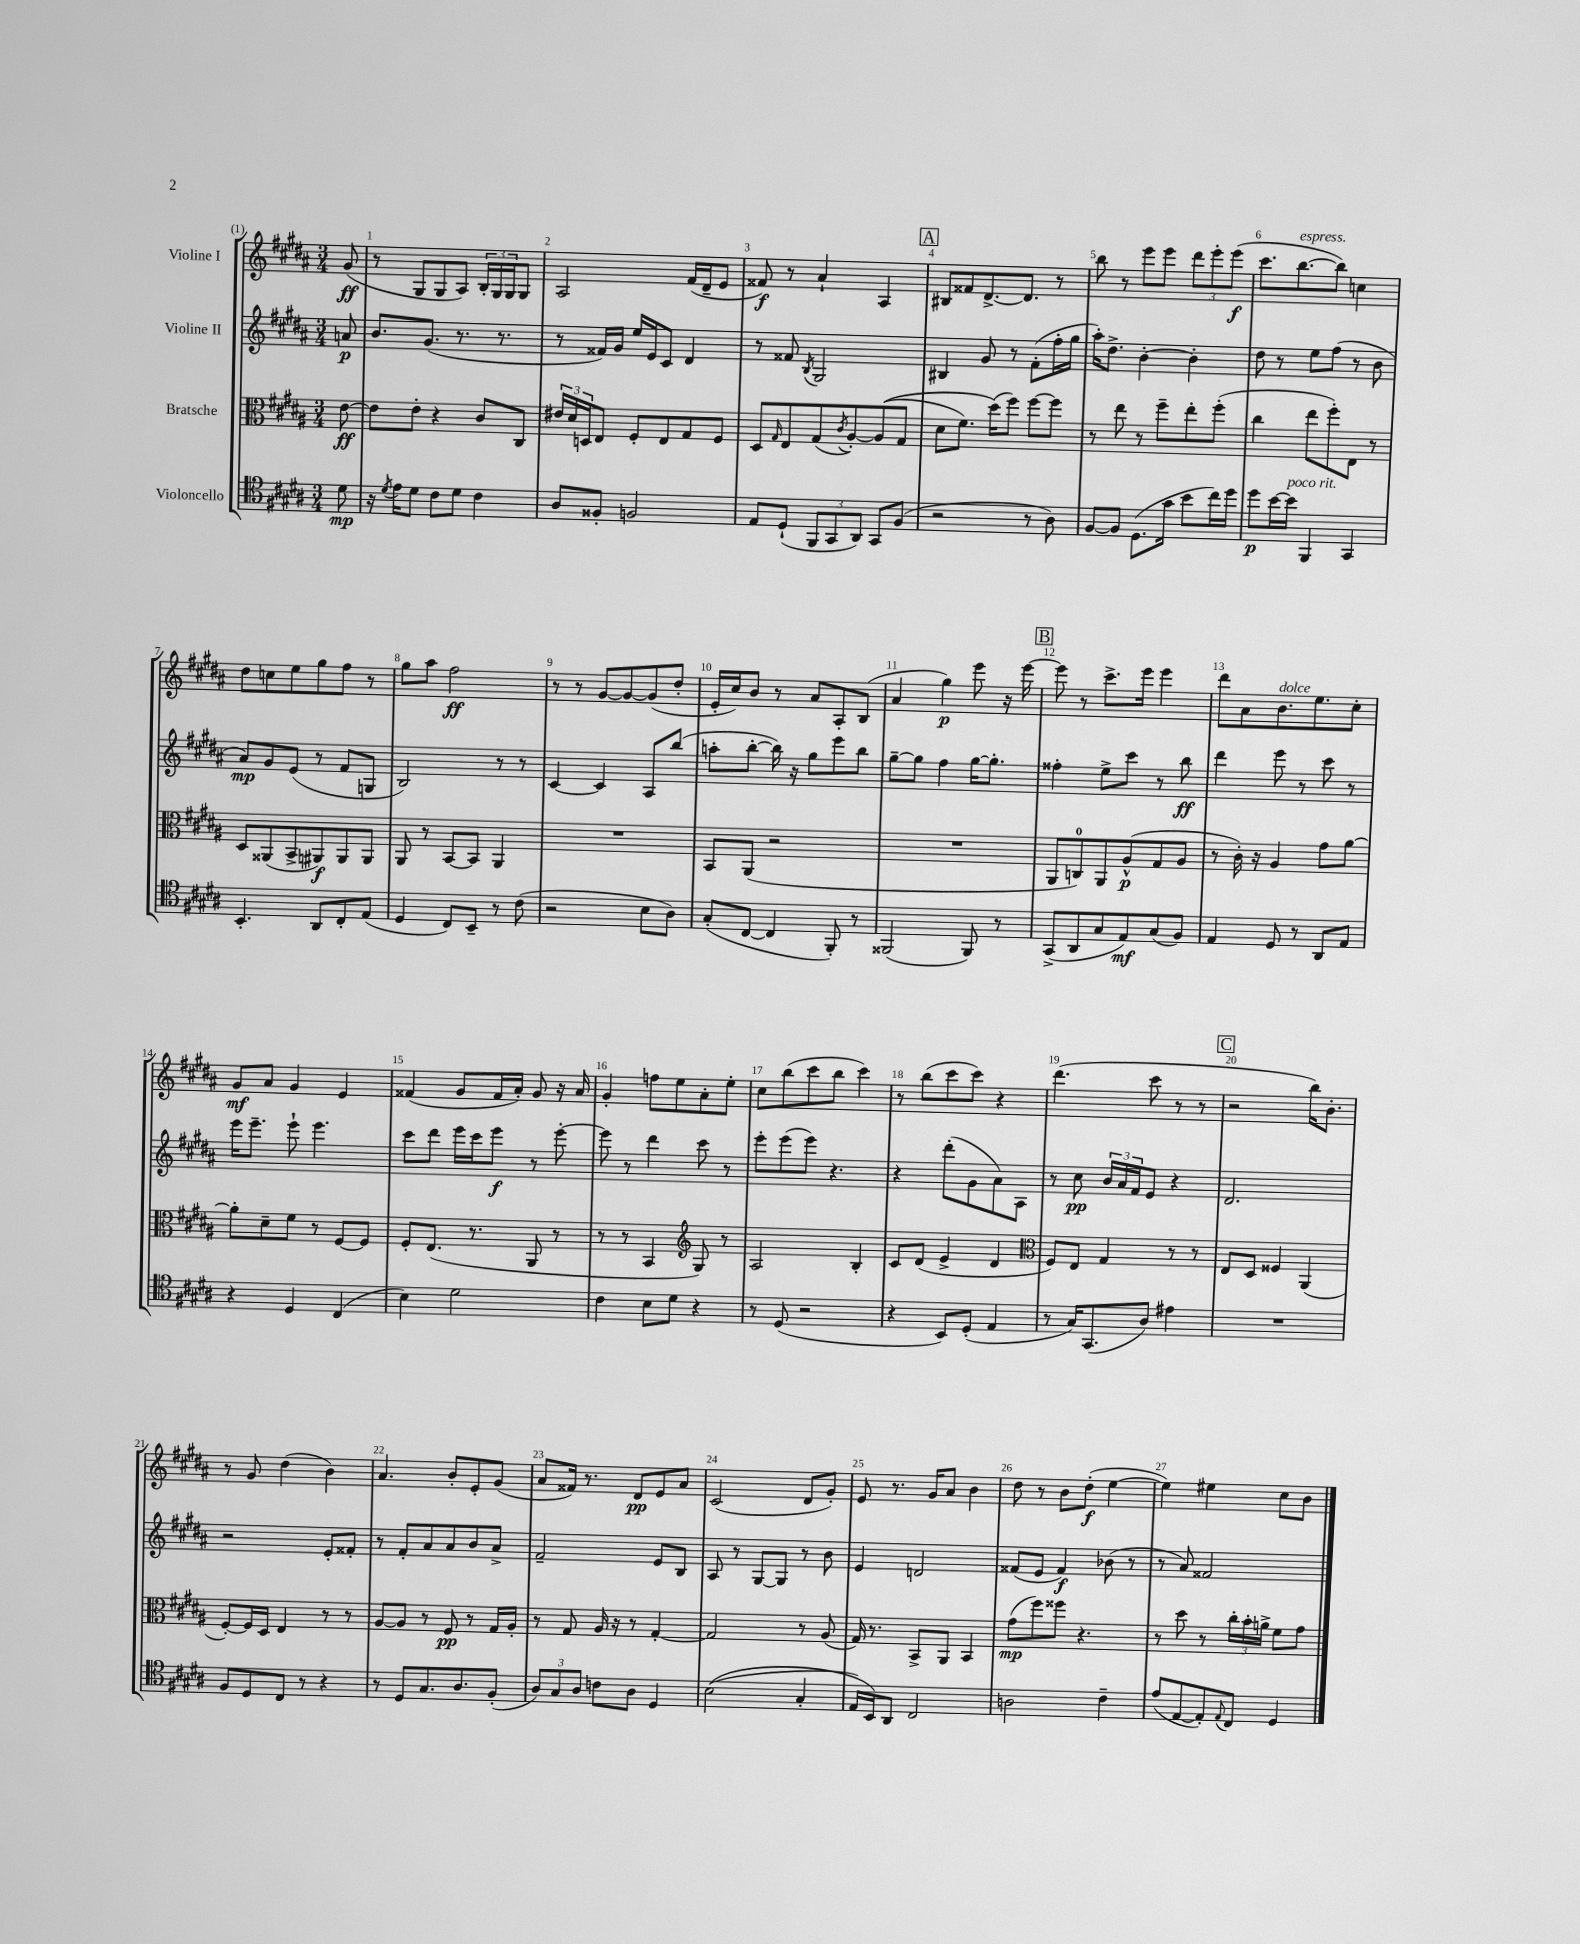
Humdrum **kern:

**kern	**dynam	**kern	**dynam	**kern	**dynam	**kern	**dynam
*part4	*part4	*part3	*part3	*part2	*part2	*part1	*part1
*staff4	*staff4	*staff3	*staff3	*staff2	*staff2	*staff1	*staff1
*I"Violoncello	*	*I"Bratsche	*	*I"Violine II	*	*I"Violine I	*
*clefC4	*	*clefC3	*	*clefG2	*	*clefG2	*
*k[f#c#g#d#a#]	*	*k[f#c#g#d#a#]	*	*k[f#c#g#d#a#]	*	*k[f#c#g#d#a#]	*
*M3/4	*	*M3/4	*	*M3/4	*	*M3/4	*
=	=	=	=	=	=	=	=
8d#\	mp	[8e\	ff	8an/	p	(8g#/	ff
=1	=1	=1	=1	=1	=1	=1	=1
16r	.	8e\L]	.	8.b/L	.	8r	.
8qd#/	.	.	.	.	.	.	.
16e\KL	.	.	.	.	.	.	.
8d#\J	.	8e'\J	.	.	.	8G#/L	.
.	.	.	.	(8.g#/J	.	.	.
8c#\L	.	4r	.	.	.	8G#/	.
8d#\J	.	.	.	8.r	.	8A#/J)	.
4c#\	.	8c#/L	.	.	.	24B'/LL	.
.	.	.	.	.	.	24G#/	.
.	.	.	.	8.r	.	.	.
.	.	.	.	.	.	24G#/J	.
.	.	8C#/J	.	.	.	8G#/J	.
=2	=2	=2	=2	=2	=2	=2	=2
8A#/L	.	24e#X/LL	.	8r	.	2A#/	.
.	.	24d#/	.	.	.	.	.
.	.	24Dn/J	.	.	.	.	.
8F##X'/J	.	8E/J	.	16f##X/LL)	.	.	.
.	.	.	.	16g#/JJ	.	.	.
2Fn/	.	8F#'/L	.	16ee/LL	.	.	.
.	.	.	.	16e/J	.	.	.
.	.	8E/	.	8c#/J	.	.	.
.	.	8G#/	.	4d#/	.	(16f#/LL	.
.	.	.	.	.	.	16d#~/J	.
.	.	8F#/J	.	.	.	8e/J	.
=3	=3	=3	=3	=3	=3	=3	=3
8E/L	.	8D#/L	.	8r	.	8f##X/)	f
.	.	16qqG#/	.	.	.	.	.
(8D#`/J	.	8E/	.	8f##X/	.	8r	.
.	.	.	.	8qB/	.	.	.
12FF#/L	.	(8G#/	.	2G#/	.	4a#`/	.
12GG#/	.	.	.	.	.	.	.
.	.	8qc#/	.	.	.	.	.
.	.	[8A#'/)	.	.	.	.	.
12AA#/J)	.	.	.	.	.	.	.
8GG#/L	.	((8A#/]	.	.	.	4A#/	.
(8F#/J	.	8G#/J	.	.	.	.	.
!!LO:REH:place=s1:t=A
=4	=4	=4	=4	=4	=4	=4	=4
2r	.	8d#\L	.	4B#X/	.	8B#X/L	.
.	.	8.f#\J)	.	.	.	8f##X/	.
.	.	.	.	8g#/	.	[8.d#^/	.
.	.	(16dd#\KL)	.	.	.	.	.
.	.	8ff#\J)	.	8r	.	.	.
.	.	.	.	.	.	8.d#/J]	.
8r	.	[8ff#\L	.	(8f#'\L	.	.	.
8A#\)	.	8ff#\J]	.	16ff#'\L	.	8r	.
.	.	.	.	16gg#\JJ	.	.	.
=5	=5	=5	=5	=5	=5	=5	=5
[8F#/L	.	8r	.	16aa#'\KL)	.	8bb\	.
.	.	.	.	8.dd#^\J	.	.	.
8F#/J]	.	8ee\	.	.	.	8r	.
(8.D#\L	.	8r	.	[4b'\	.	8eee\L	.
.	.	8ff#~\L	.	.	.	8eee\J	.
16g#\Jk	.	.	.	.	.	.	.
8b\L	.	8ee'\	.	4b'\]	.	12ddd#\L	.
.	.	.	.	.	.	12eee'\	.
16cc#\L)	.	(8ff#'\J	.	.	.	.	.
.	.	.	.	.	.	(12eee\J	f
16dd#\JJ	.	.	.	.	.	.	.
=6	=6	=6	=6	=6	=6	=6	=6
8dd#\L	p	4cc#\	.	8dd#\	.	8.ccc#\L	.
[16b\L	.	.	.	8r	.	.	.
!	!	!	!	!	!	!LO:TX:a:i:t=espress.	!
!LO:TX:a:i:t=poco rit.	!	!	!	!	!	!	!
16b\JJ]	.	.	.	.	.	[8.bb\	.
4FF#/	.	8ee\L	.	8ee\L	.	.	.
.	.	8ff#'\)	.	(8ff#\J	.	8bb\J])	.
4GG#/	.	8E\J	.	8r	.	4ccn\	.
.	.	8r	.	8b\	.	.	.
!!LO:LB:g=z
=7	=7	=7	=7	=7	=7	=7	=7
4.BB'/	.	8D#/L	.	8a#/L)	mp	8dd#\L	.
.	.	(8AA##X/	.	8g#/	.	8ccn\	.
.	.	8BB^/	.	(8e/J	.	8ee\	.
8AA#/L	.	8AA#X/)	f	8r	.	8gg#\	.
8C#'/	.	8AA#/	.	8f#/L	.	8ff#\J	.
(8E/J	.	8AA#/J	.	8Gn/J	.	8r	.
=8	=8	=8	=8	=8	=8	=8	=8
4D#/	.	8AA#/	.	2B/)	.	8gg#\L	.
.	.	8r	.	.	.	8aa#\J	.
8C#/L)	.	[8BB/L	.	.	.	2ff#\	ff
8BB~/J	.	8BB/J]	.	.	.	.	.
8r	.	4AA#/	.	8r	.	.	.
(8c#\	.	.	.	8r	.	.	.
=9	=9	=9	=9	=9	=9	=9	=9
2r	.	2.r	.	[4c#/	.	8r	.
.	.	.	.	.	.	8r	.
.	.	.	.	4c#/]	.	[8g#/L	.
.	.	.	.	.	.	8g#/_	.
8B\L	.	.	.	8A#/L	.	(8g#/]	.
8A#\J)	.	.	.	(8bb/J	.	8dd#'/J	.
=10	=10	=10	=10	=10	=10	=10	=10
(8G#'/L	.	8BB/L	.	8aan'\L	.	16e'/LL	.
.	.	.	.	.	.	16cc#/J)	.
[8C#/J	.	(8AA#/J	.	[8bb'\J	.	8b/J	.
4C#/]	.	2r	.	16bb\])	.	8r	.
.	.	.	.	16r	.	.	.
.	.	.	.	8gg#\L	.	8a#/L	.
8FF#'/)	.	.	.	8eee\	.	8A#'/	.
8r	.	.	.	8bb\J	.	(8B/J	.
=11	=11	=11	=11	=11	=11	=11	=11
(2FF##X/	.	2.r	.	[8gg#~\L	.	4a#/	.
.	.	.	.	8gg#\J]	.	.	.
.	.	.	.	4ff#\	.	4gg#\)	p
8FF##/)	.	.	.	[16gg#\KL	.	8eee\	.
.	.	.	.	8.gg#'\J]	.	.	.
8r	.	.	.	.	.	16r	.
.	.	.	.	.	.	[16eee\	.
!!LO:REH:place=s1:t=B
=12	=12	=12	=12	=12	=12	=12	=12
(8GG#^/L	.	8AA#/L	.	4ff##X'\	.	8eee\]	.
8AA#/	.	8Cn/)	.	.	.	8r	.
8G#/	.	8AA#/	.	8ee^\L	.	8.ccc#^\L	.
8E/)	mf	(8A#^^/	p	8ccc#\J	.	.	.
.	.	.	.	.	.	16eee\Jk	.
(8G#/	.	8G#/	.	8r	.	4eee\	.
8F#/J)	.	8A#/J	.	8bb\	ff	.	.
=13	=13	=13	=13	=13	=13	=13	=13
4E/	.	8r	.	4ddd#\	.	8ddd#\L	.
.	.	16c#'\)	.	.	.	8a#\	.
.	.	16r	.	.	.	.	.
!	!	!	!	!	!	!LO:TX:a:i:t=dolce	!
8D#/	.	4A#/	.	8eee\	.	8.b\	.
8r	.	.	.	8r	.	.	.
.	.	.	.	.	.	8.ee\	.
8AA#/L	.	8g#\L	.	8ccc#\	.	.	.
8E/J	.	[8a#\J	.	8r	.	8cc#'\J	.
!!LO:LB:g=z
=14	=14	=14	=14	=14	=14	=14	=14
4r	.	8a#'\L]	.	16eee\KL	.	8g#/L	mf
.	.	.	.	8.eee~\J	.	.	.
.	.	8d#~\	.	.	.	8a#/J	.
4D#/	.	8f#\J	.	8eee`\	.	4g#/	.
.	.	8r	.	4.eee\	.	.	.
(4C#/	.	[8F#/L	.	.	.	4e/	.
.	.	8F#/J]	.	.	.	.	.
=15	=15	=15	=15	=15	=15	=15	=15
4B\)	.	8F#'/L	.	8ccc#\L	.	(4f##X/	.
.	.	(8.E/J	.	8ddd#\J	.	.	.
2d#\	.	.	.	16eee\LL	.	8g#/L	.
.	.	8.r	.	16ccc#\J	.	.	.
.	.	.	.	8eee\J	f	16f##/L	.
.	.	.	.	.	.	16a#'/JJ)	.
.	.	8AA#/	.	8r	.	8g#/	.
.	.	8r	.	[8eee'\	.	16r	.
.	.	.	.	.	.	16a#/	.
=16	=16	=16	=16	=16	=16	=16	=16
4c#\	.	8r	.	8eee\]	.	4g#'/	.
.	.	8r	.	8r	.	.	.
8B\L	.	4BB/	.	4ddd#\	.	8ffn\L	.
8d#\J	.	.	.	.	.	8ee\	.
*	*	*clefG2	*	*	*	*	*
4r	.	8G#/)	.	8ccc#\	.	8a#'\	.
.	.	8r	.	8r	.	8ee'\J	.
=17	=17	=17	=17	=17	=17	=17	=17
8r	.	2A#/	.	8eee'\L	.	8cc#\L	.
(8D#/	.	.	.	(8eee\	.	(8bb\	.
2r	.	.	.	8eee\J)	.	8ccc#\	.
.	.	.	.	4.r	.	8bb\J	.
.	.	4B'/	.	.	.	4ccc#\)	.
=18	=18	=18	=18	=18	=18	=18	=18
4r	.	8c#/L	.	4r	.	8r	.
.	.	(8d#/J	.	.	.	(8bb\L	.
8BB/L)	.	4e^/	.	(8ddd#'\L	.	8ccc#\	.
(8D#'/J	.	.	.	8g#\	.	8ccc#\J)	.
4E/	.	4d#/	.	8a#\)	.	4r	.
.	.	.	.	8A#\J	.	.	.
=19	=19	=19	=19	=19	=19	=19	=19
*	*	*clefC3	*	*	*	*	*
8r	.	8F#/L)	.	8r	.	(4.ddd#\	.
16G#/KL)	.	8E/J	.	8cc#\	pp	.	.
(8.GG#/	.	.	.	.	.	.	.
.	.	4G#/	.	24b/LL	.	.	.
.	.	.	.	24a#/	.	.	.
.	.	.	.	24f#/J	.	.	.
8A#/J)	.	.	.	8e/J	.	8ccc#\	.
4e#X\	.	8r	.	4r	.	8r	.
.	.	8r	.	.	.	8r	.
!!LO:REH:place=s1:t=C
=20	=20	=20	=20	=20	=20	=20	=20
2.r	.	8E/L	.	2.d#/	.	2r	.
.	.	8D#/J	.	.	.	.	.
.	.	4F##X/	.	.	.	.	.
.	.	(4AA#/	.	.	.	16bb\KL)	.
.	.	.	.	.	.	8.b'\J	.
!!LO:LB:g=z
=21	=21	=21	=21	=21	=21	=21	=21
8F#/L	.	[8F#'/L)	.	2r	.	8r	.
8D#/	.	16F#/L]	.	.	.	8g#/	.
.	.	16D#/JJ	.	.	.	.	.
8C#/J	.	4E/	.	.	.	(4dd#\	.
8r	.	.	.	.	.	.	.
4r	.	8r	.	8e'/L	.	4b\)	.
.	.	8r	.	8f##X'/J	.	.	.
=22	=22	=22	=22	=22	=22	=22	=22
8r	.	[8A#/L	.	8r	.	4.a#/	.
8D#/L	.	8A#/J]	.	8f#'/L	.	.	.
8.G#/	.	8r	.	8a#/	.	.	.
.	.	8F#/	pp	8a#/	.	8b'/L	.
8.A#/	.	.	.	.	.	.	.
.	.	8r	.	8b/	.	8e'/	.
(8F#'/J	.	16G#/LL	.	8a#^/J	.	(8g#/J	.
.	.	16A#'/JJ	.	.	.	.	.
=23	=23	=23	=23	=23	=23	=23	=23
12A#/L)	.	8r	.	2f#~/	.	8a#/L	.
12G#/	.	.	.	.	.	.	.
.	.	8G#/	.	.	.	16f##X/Jk)	.
12A#/J	.	.	.	.	.	.	.
.	.	.	.	.	.	8.r	.
8cn\L	.	16A#/	.	.	.	.	.
.	.	16r	.	.	.	.	.
8A#\J	.	8r	.	.	.	8d#/L	pp
4D#/	.	[4G#'/	.	8e/L	.	8e/	.
.	.	.	.	8B/J	.	8a#/J	.
=24	=24	=24	=24	=24	=24	=24	=24
((2B\	.	2G#/]	.	8A#/	.	(2c#/	.
.	.	.	.	8r	.	.	.
.	.	.	.	[8G#/L	.	.	.
.	.	.	.	8G#/J]	.	.	.
4G#'/	.	8r	.	8r	.	8d#/L	.
.	.	(8A#/	.	8b\	.	8g#'/J)	.
=25	=25	=25	=25	=25	=25	=25	=25
16E/LL)	.	16G#/)	.	4e/	.	8e/	.
16BB/J)	.	8.r	.	.	.	.	.
8AA#/J	.	.	.	.	.	8.r	.
2C#/	.	8BB^/L	.	2dn/	.	.	.
.	.	.	.	.	.	16g#/KL	.
.	.	8AA#/J	.	.	.	8a#/J	.
.	.	4BB/	.	.	.	4b\	.
=26	=26	=26	=26	=26	=26	=26	=26
2An\	.	(8g#\L	mp	(8f##X/L	.	8dd#\	.
.	.	8ff#\)	.	8e/J	.	8r	.
.	.	8ff##X\J	.	4f##/)	f	8b\L	.
.	.	4.r	.	.	.	(8dd#'\J	f
4c#~\	.	.	.	(8b-X\	.	[4ee\	.
.	.	.	.	8r	.	.	.
=27	=27	=27	=27	=27	=27	=27	=27
(8e/L	.	8r	.	8r	.	4ee\])	.
[8E/	.	8dd#\	.	8a#/)	.	.	.
8E'/])	.	8r	.	2f##X/	.	4ee#X\	.
8qqE/	.	.	.	.	.	.	.
8C#/J	.	24cc#'\LL	.	.	.	.	.
.	.	24b'\	.	.	.	.	.
.	.	24an^\JJ	.	.	.	.	.
4D#/	.	8f#\L	.	.	.	8cc#\L	.
.	.	8g#\J	.	.	.	8b\J	.
==	==	==	==	==	==	==	==
*-	*-	*-	*-	*-	*-	*-	*-
